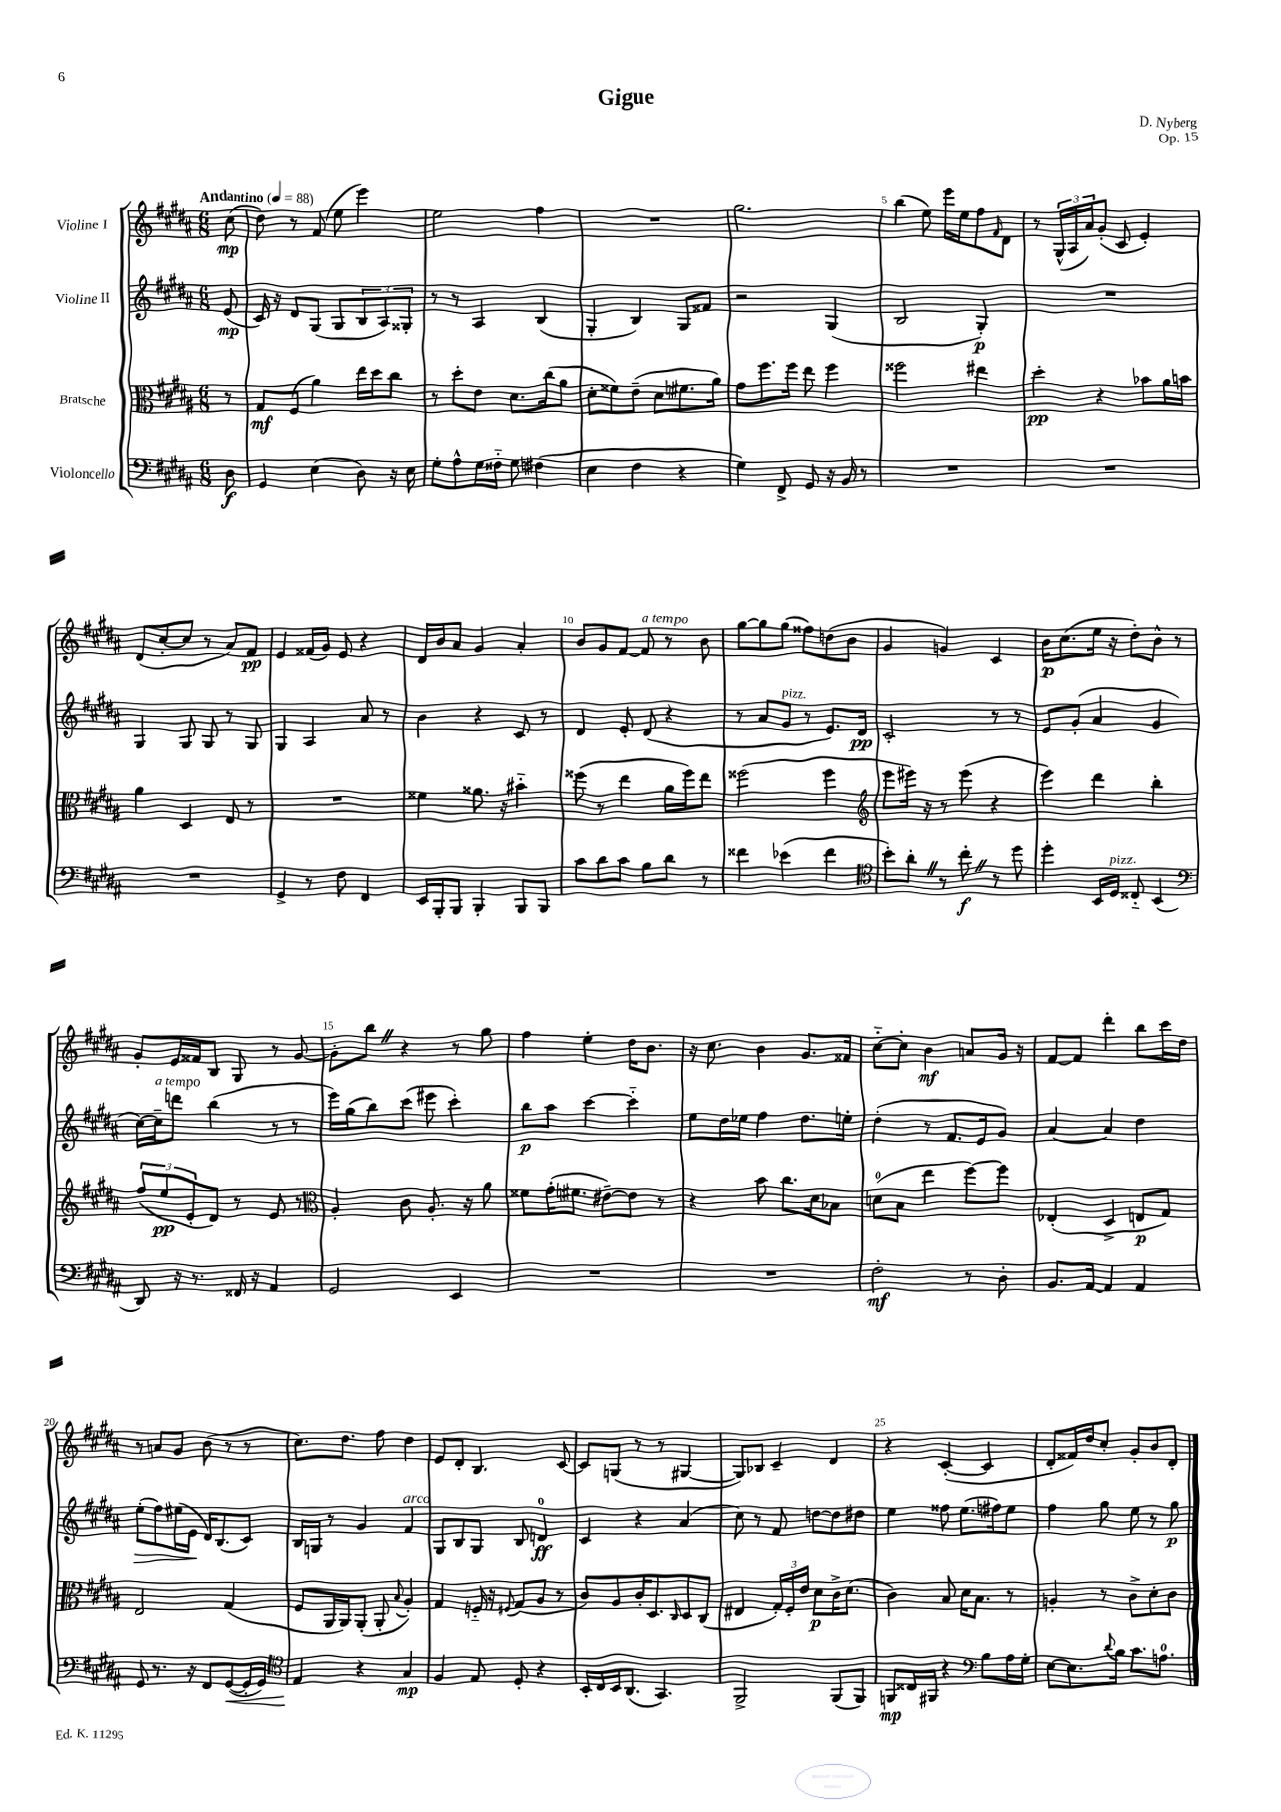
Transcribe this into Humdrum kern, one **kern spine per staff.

**kern	**dynam	**kern	**dynam	**kern	**dynam	**kern	**dynam
*part4	*part4	*part3	*part3	*part2	*part2	*part1	*part1
*staff4	*staff4	*staff3	*staff3	*staff2	*staff2	*staff1	*staff1
*I"Violoncello	*	*I"Bratsche	*	*I"Violine II	*	*I"Violine I	*
*clefF4	*	*clefC3	*	*clefG2	*	*clefG2	*
*k[f#c#g#d#a#]	*	*k[f#c#g#d#a#]	*	*k[f#c#g#d#a#]	*	*k[f#c#g#d#a#]	*
*M6/8	*	*M6/8	*	*M6/8	*	*M6/8	*
*MM88	*	*MM88	*	*MM88	*	*MM88	*
=	=	=	=	=	=	=	=
!	!	!	!	!	!	!LO:TX:a:B:t=Andantino	!
8D#\	f	8r	.	(8e/	mp	(8cc#\	mp
=1	=1	=1	=1	=1	=1	=1	=1
4GG#/	.	8G#/L	mf	16c#/)	.	8dd#\)	.
.	.	.	.	16r	.	.	.
.	.	(8F#/J	.	8d#/L	.	8r	.
(4E\	.	4a#\)	.	(8G#/J	.	(8f#/	.
.	.	.	.	8G#/L	.	8ee\	.
8D#\)	.	16ee\LL	.	12B/	.	4eee\)	.
.	.	16dd#\J	.	.	.	.	.
.	.	.	.	12A#/)	.	.	.
16r	.	8cc#\J	.	.	.	.	.
.	.	.	.	12G##X'/J	.	.	.
16E\	.	.	.	.	.	.	.
=2	=2	=2	=2	=2	=2	=2	=2
8G#'\L	.	8r	.	8r	.	2ee\	.
8A#^^\	.	8dd#'\L	.	8r	.	.	.
16G#\L	.	8e\J	.	4A#/	.	.	.
16F##X\JJ	.	.	.	.	.	.	.
8G#\	.	8.d#\L	.	.	.	.	.
(4F#X\	.	.	.	(4B/	.	4ff#\	.
.	.	(16cc#\k	.	.	.	.	.
.	.	8a#\J	.	.	.	.	.
=3	=3	=3	=3	=3	=3	=3	=3
4E\	.	8d#'\L	.	4G#'/	.	2.r	.
.	.	8f##X\)	.	.	.	.	.
4F#\	.	(8e~\J	.	4B/)	.	.	.
.	.	8d#\L	.	.	.	.	.
4r	.	8.f#X\	.	8G#/L	.	.	.
.	.	.	.	8f##X/J	.	.	.
.	.	16a#\Jk)	.	.	.	.	.
=4	=4	=4	=4	=4	=4	=4	=4
4G#\)	.	8g#\L	.	2r	.	2.gg#\	.
.	.	8.ff#\	.	.	.	.	.
8FF#^/	.	.	.	.	.	.	.
.	.	16ff#\Jk	.	.	.	.	.
8GG#/	.	8ee\	.	.	.	.	.
16r	.	4ff#\	.	(4G#/	.	.	.
16BB/	.	.	.	.	.	.	.
8r	.	.	.	.	.	.	.
=5	=5	=5	=5	=5	=5	=5	=5
2.r	.	2ff##X\	.	2B/	.	(4bb\	.
.	.	.	.	.	.	8ee\)	.
.	.	.	.	.	.	16eee\LL	.
.	.	.	.	.	.	16ee\J	.
.	.	4ee#X\	.	4G#'/)	p	8ff#\	.
.	.	.	.	.	.	16qqf#/	.
.	.	.	.	.	.	8d#\J	.
=6	=6	=6	=6	=6	=6	=6	=6
2.r	.	4dd#'\	pp	2.r	.	8r	.
.	.	.	.	.	.	(24G#^^/LL	.
.	.	.	.	.	.	24A#/	.
.	.	.	.	.	.	24a#/J)	.
.	.	4r	.	.	.	(8g#'/J	.
.	.	.	.	.	.	8c#/	.
.	.	8b-X\L	.	.	.	4e'/)	.
.	.	16a#\L	.	.	.	.	.
.	.	16bn\JJ	.	.	.	.	.
!!LO:LB:g=z
=7	=7	=7	=7	=7	=7	=7	=7
2.r	.	4a#\	.	4G#/	.	(8d#/L	.
.	.	.	.	.	.	[8cc#'/	.
.	.	4D#/	.	8G#/	.	8cc#/J]	.
.	.	.	.	8G#/	.	8r	.
.	.	8E/	.	8r	.	8a#/L)	.
.	.	8r	.	8G#/	.	8f#/J	pp
=8	=8	=8	=8	=8	=8	=8	=8
4GG#^/	.	2.r	.	4G#/	.	4e/	.
8r	.	.	.	4A#/	.	(16f##X/LL	.
.	.	.	.	.	.	16g#/JJ)	.
8F#\	.	.	.	.	.	8e/	.
4FF#/	.	.	.	8a#/	.	4r	.
.	.	.	.	8r	.	.	.
=9	=9	=9	=9	=9	=9	=9	=9
16EE/LL	.	4f##X\	.	4b\	.	16d#/LL	.
16BBB'/J	.	.	.	.	.	16b/J	.
8BBB/J	.	.	.	.	.	8a#/J	.
4BBB'/	.	8.a##X\	.	4r	.	4g#/	.
.	.	16r	.	.	.	.	.
8BBB/L	.	4b#X\	.	8c#/	.	4a#'/	.
8BBB/J	.	.	.	8r	.	.	.
=10	=10	=10	=10	=10	=10	=10	=10
8c#\L	.	(8ff##X\	.	4d#/	.	8b/L	.
8d#\	.	8r	.	.	.	8g#/	.
8c#\J	.	4ee\	.	8e'/	.	[8f#/J	.
!	!	!	!	!	!	!LO:TX:a:i:t=a tempo	!
8B\L	.	.	.	(8d#/	.	8f#/]	.
8d#\J	.	16a#\LL	.	4r	.	8r	.
.	.	16ff##\J)	.	.	.	.	.
8r	.	8ee\J	.	.	.	8b\	.
=11	=11	=11	=11	=11	=11	=11	=11
4f##X\	.	(2ff##X\	.	8r	.	[8gg#\L	.
.	.	.	.	8a#/L	.	8gg#\]	.
!	!	!	!	!LO:TX:a:i:t=pizz.	!	!	!
(4e-X\	.	.	.	8g#/J	.	(8gg#\J	.
.	.	.	.	8r	.	8ff##X\L)	.
4f##\	.	4ff##\	.	8.e/L)	.	(8ddn\	.
.	.	.	.	.	.	8b\J	.
.	.	.	.	16d#/Jk	pp	.	.
=12	=12	=12	=12	=12	=12	=12	=12
*clefC4	*	*clefG2	*	*	*	*	*
8b'\L)	.	8eee\L	.	2c#'/	.	4g#/	.
8a#'Z\J	.	16eee#X\Jk)	.	.	.	.	.
.	.	16r	.	.	.	.	.
8r	.	8r	.	.	.	4gn/)	.
8cc#'Z\	f	(8eee#\	.	.	.	.	.
8r	.	4r	.	8r	.	4c#/	.
8dd#\	.	.	.	8r	.	.	.
=13	=13	=13	=13	=13	=13	=13	=13
4dd#'\	.	4eee\)	.	8e/L	.	16b\KL	p
.	.	.	.	.	.	(8.cc#\	.
.	.	.	.	(8g#'/J	.	.	.
16BB/LL	.	4ddd#\	.	4a#/	.	16ee\Jk	.
!LO:TX:a:i:t=pizz.	!	!	!	!	!	!	!
16D#/JJ	.	.	.	.	.	16r	.
8C##X/	.	.	.	.	.	8dd#'\L)	.
(4BB/	.	4bb'\	.	4g#/	.	8b^^\J	.
.	.	.	.	.	.	8r	.
!!LO:LB:g=z
=14	=14	=14	=14	=14	=14	=14	=14
*clefF4	*	*	*	*	*	*	*
8DD#/)	.	(12ff#/L	.	[16cc#\LL)	.	8g#'/L	.
!	!	!	!	!LO:TX:a:i:t=a tempo	!	!	!
.	.	.	.	16cc#~\J]	.	.	.
.	.	12ee/	pp	.	.	.	.
16r	.	.	.	8dddn\J	.	16e/L	.
.	.	12e'/	.	.	.	.	.
8.r	.	.	.	.	.	16f##X/J	.
.	.	8d#/J)	.	(4bb\	.	8B/J	.
16FF##X/	.	8r	.	.	.	8G#/	.
16r	.	.	.	.	.	.	.
4AA#/	.	8e/	.	8r	.	8r	.
.	.	8r	.	8r	.	[8g#/	.
=15	=15	=15	=15	=15	=15	=15	=15
*	*	*clefC3	*	*	*	*	*
2GG#/	.	4A#'/	.	16eee\LL)	.	8g#'\L]	.
.	.	.	.	(16gg#\J	.	.	.
.	.	.	.	8bb\)	.	8bbZ\J	.
.	.	8c#\	.	(8ccc#\J	.	4r	.
.	.	8.A#'/	.	8eee#X\	.	.	.
4EE/	.	.	.	4ccc#'\)	.	8r	.
.	.	16r	.	.	.	.	.
.	.	8a#\	.	.	.	8gg#\	.
=16	=16	=16	=16	=16	=16	=16	=16
2.r	.	8f##X\L	.	8bb\L	p	4ff#\	.
.	.	(16g#'\K	.	8aa#\J	.	.	.
.	.	8.f#X\J	.	.	.	.	.
.	.	.	.	[4ccc#\	.	4ee'\	.
.	.	[8e#X~\L)	.	.	.	.	.
.	.	8e#\J]	.	4ccc#\]	.	16dd#\KL	.
.	.	.	.	.	.	8.b\J	.
.	.	8r	.	.	.	.	.
=17	=17	=17	=17	=17	=17	=17	=17
2.r	.	4r	.	8ee\L	.	16r	.
.	.	.	.	.	.	8.cc#\	.
.	.	.	.	16dd#\L	.	.	.
.	.	.	.	16ee-X\JJ	.	.	.
.	.	8b\	.	4ff#\	.	4b\	.
.	.	8.cc#\L	.	.	.	.	.
.	.	.	.	8.dd#\L	.	8.g#/L	.
.	.	16d#\k	.	.	.	.	.
.	.	8B-X\J	.	.	.	.	.
.	.	.	.	16een'\Jk	.	16f##X/Jk	.
=18	=18	=18	=18	=18	=18	=18	=18
2F#'\	mf	(8dn\L	.	(4dd#'\	.	[8cc#\L	.
.	.	8B\J	.	.	.	8cc#'\J]	.
.	.	4ee\	.	8r	.	4b\	mf
.	.	.	.	8.f#/L	.	.	.
8r	.	[8ff#\L)	.	.	.	8an/L	.
.	.	.	.	16e/k	.	.	.
8D#'\	.	8ff#\J]	.	8g#/J)	.	16g#/Jk	.
.	.	.	.	.	.	16r	.
=19	=19	=19	=19	=19	=19	=19	=19
8.BB/L	.	(4E-X'/	.	[4a#/	.	[8f#/L	.
.	.	.	.	.	.	8f#/J]	.
[16AA#/Jk	.	.	.	.	.	.	.
4AA#/]	.	4D#^/	.	4a#/]	.	4ddd#'\	.
4AA#/	.	8En/L	p	4dd#\	.	8bb\L	.
.	.	8G#/J)	.	.	.	16ccc#\L	.
.	.	.	.	.	.	16dd#\JJ	.
!!LO:LB:g=z
=20	=20	=20	=20	=20	=20	=20	=20
!	!	!	!	!	!LO:HP:b	!	!
8GG#/	.	2E/	.	(8ee'\L	>	8r	.
8.r	.	.	.	8ff#\)	.	8an/L	.
.	.	.	.	(16ee#X\L	.	8g#/J	.
16r	.	.	.	16e\JJ	.	.	.
8FF#/L	.	.	.	16d#/KL)	]	(8b\	.
.	.	.	.	(8.B/	.	.	.
!	!LO:HP:b	!	!	!	!	!	!
([8GG#/	<	(4G#/	.	.	.	8r	.
16GG#'/L]	.	.	.	8c#/J)	.	8r	.
16GG#/JJ)	.	.	.	.	.	.	.
=21	=21	=21	=21	=21	=21	=21	=21
*clefC4	*	*	*	*	*	*	*
4E/	.	8F#/L	.	16B/LL	.	8.cc#\L)	.
.	.	.	.	16Gn/JJ	.	.	.
.	.	16AA#/L	.	8r	.	.	.
.	.	16AA#/J)	.	.	.	8.dd#\J	.
4r	[	(8AA#'/J	.	4g#/	.	.	.
.	.	8AA#'/	.	.	.	8ff#\	.
.	.	8qqB/	.	.	.	.	.
!	!	!	!	!LO:TX:a:i:t=arco	!	!	!
4G#/	mp	4A#'/)	.	4f#/	.	4dd#\	.
=22	=22	=22	=22	=22	=22	=22	=22
4F#/	.	4G#/	.	8G#/L	.	8e/L	.
.	.	.	.	8B/	.	8d#'/J	.
8E/	.	16Fn/	.	8G#/J	.	4.B/	.
.	.	16r	.	.	.	.	.
.	.	8qqF#X/	.	.	.	.	.
8D#'/	.	(8G#/L	.	8B/	.	.	.
4r	.	8A#/J	.	4dn/	ff	.	.
.	.	8r	.	.	.	[8c#/	.
=23	=23	=23	=23	=23	=23	=23	=23
16BB'/LL	.	8c#/L)	.	4c#/	.	8c#/L]	.
16C#/	.	.	.	.	.	.	.
16BB/J	.	8A#/	.	.	.	(8Gn/J	.
(8.AA#/J	.	.	.	.	.	.	.
.	.	16c#'/K	.	4r	.	8r	.
.	.	8.D#/	.	.	.	.	.
4.GG#/)	.	.	.	.	.	8r	.
.	.	16qqC#/	.	.	.	.	.
.	.	8D#/	.	(4a#/	.	[4G#X/	.
.	.	(8C#/J	.	.	.	.	.
=24	=24	=24	=24	=24	=24	=24	=24
2FF#^/	.	4E#X/	.	8cc#\)	.	8G#/L])	.
.	.	.	.	8r	.	8B-X/J	.
.	.	24G#'/LL)	.	8f#/	.	4c#~/	.
.	.	24F#'/	.	.	.	.	.
.	.	24e/JJ	.	.	.	.	.
.	.	8d#\L	p	[8ddn\L	.	.	.
(8FF#/L	.	16c#^\K	.	8dd\]	.	4d#/	.
.	.	(8.d#\J	.	.	.	.	.
8FF#/J)	.	.	.	8dd#X\J	.	.	.
=25	=25	=25	=25	=25	=25	=25	=25
8FFn/L	mp	4c#\)	.	4ee\	.	4r	.
16C##X/L	.	.	.	.	.	.	.
16FF#X/JJ	.	.	.	.	.	.	.
4r	.	8B/	.	8ff##X\	.	([4c#'/	.
.	.	16d#\KL	.	(8.ee\L	.	.	.
.	.	8.B\J	.	.	.	.	.
*clefF4	*	*	*	*	*	*	*
8B\L	.	.	.	.	.	4c#/]	.
.	.	.	.	16ff#X\k)	.	.	.
16A#\L	.	8r	.	8ee\J	.	.	.
16G#'\JJ	.	.	.	.	.	.	.
=26	=26	=26	=26	=26	=26	=26	=26
[8E\L	.	4An'/	.	4ff#\	.	8d#'/L	.
8.E\]	.	.	.	.	.	16f##X/L)	.
.	.	.	.	.	.	16dd#/J	.
.	.	8r	.	8gg#\	.	8cc#'/J	.
8qqd#/	.	.	.	.	.	.	.
16B\Jk	.	.	.	.	.	.	.
8.c#\L	.	8c#^\L	.	8ee\	.	8g#'/L	.
.	.	8d#'\	.	8r	.	8b/	.
8.An\J	.	.	.	.	.	.	.
.	.	8c#\J	.	8gg#\	p	8d#'/J	.
==	==	==	==	==	==	==	==
*-	*-	*-	*-	*-	*-	*-	*-
